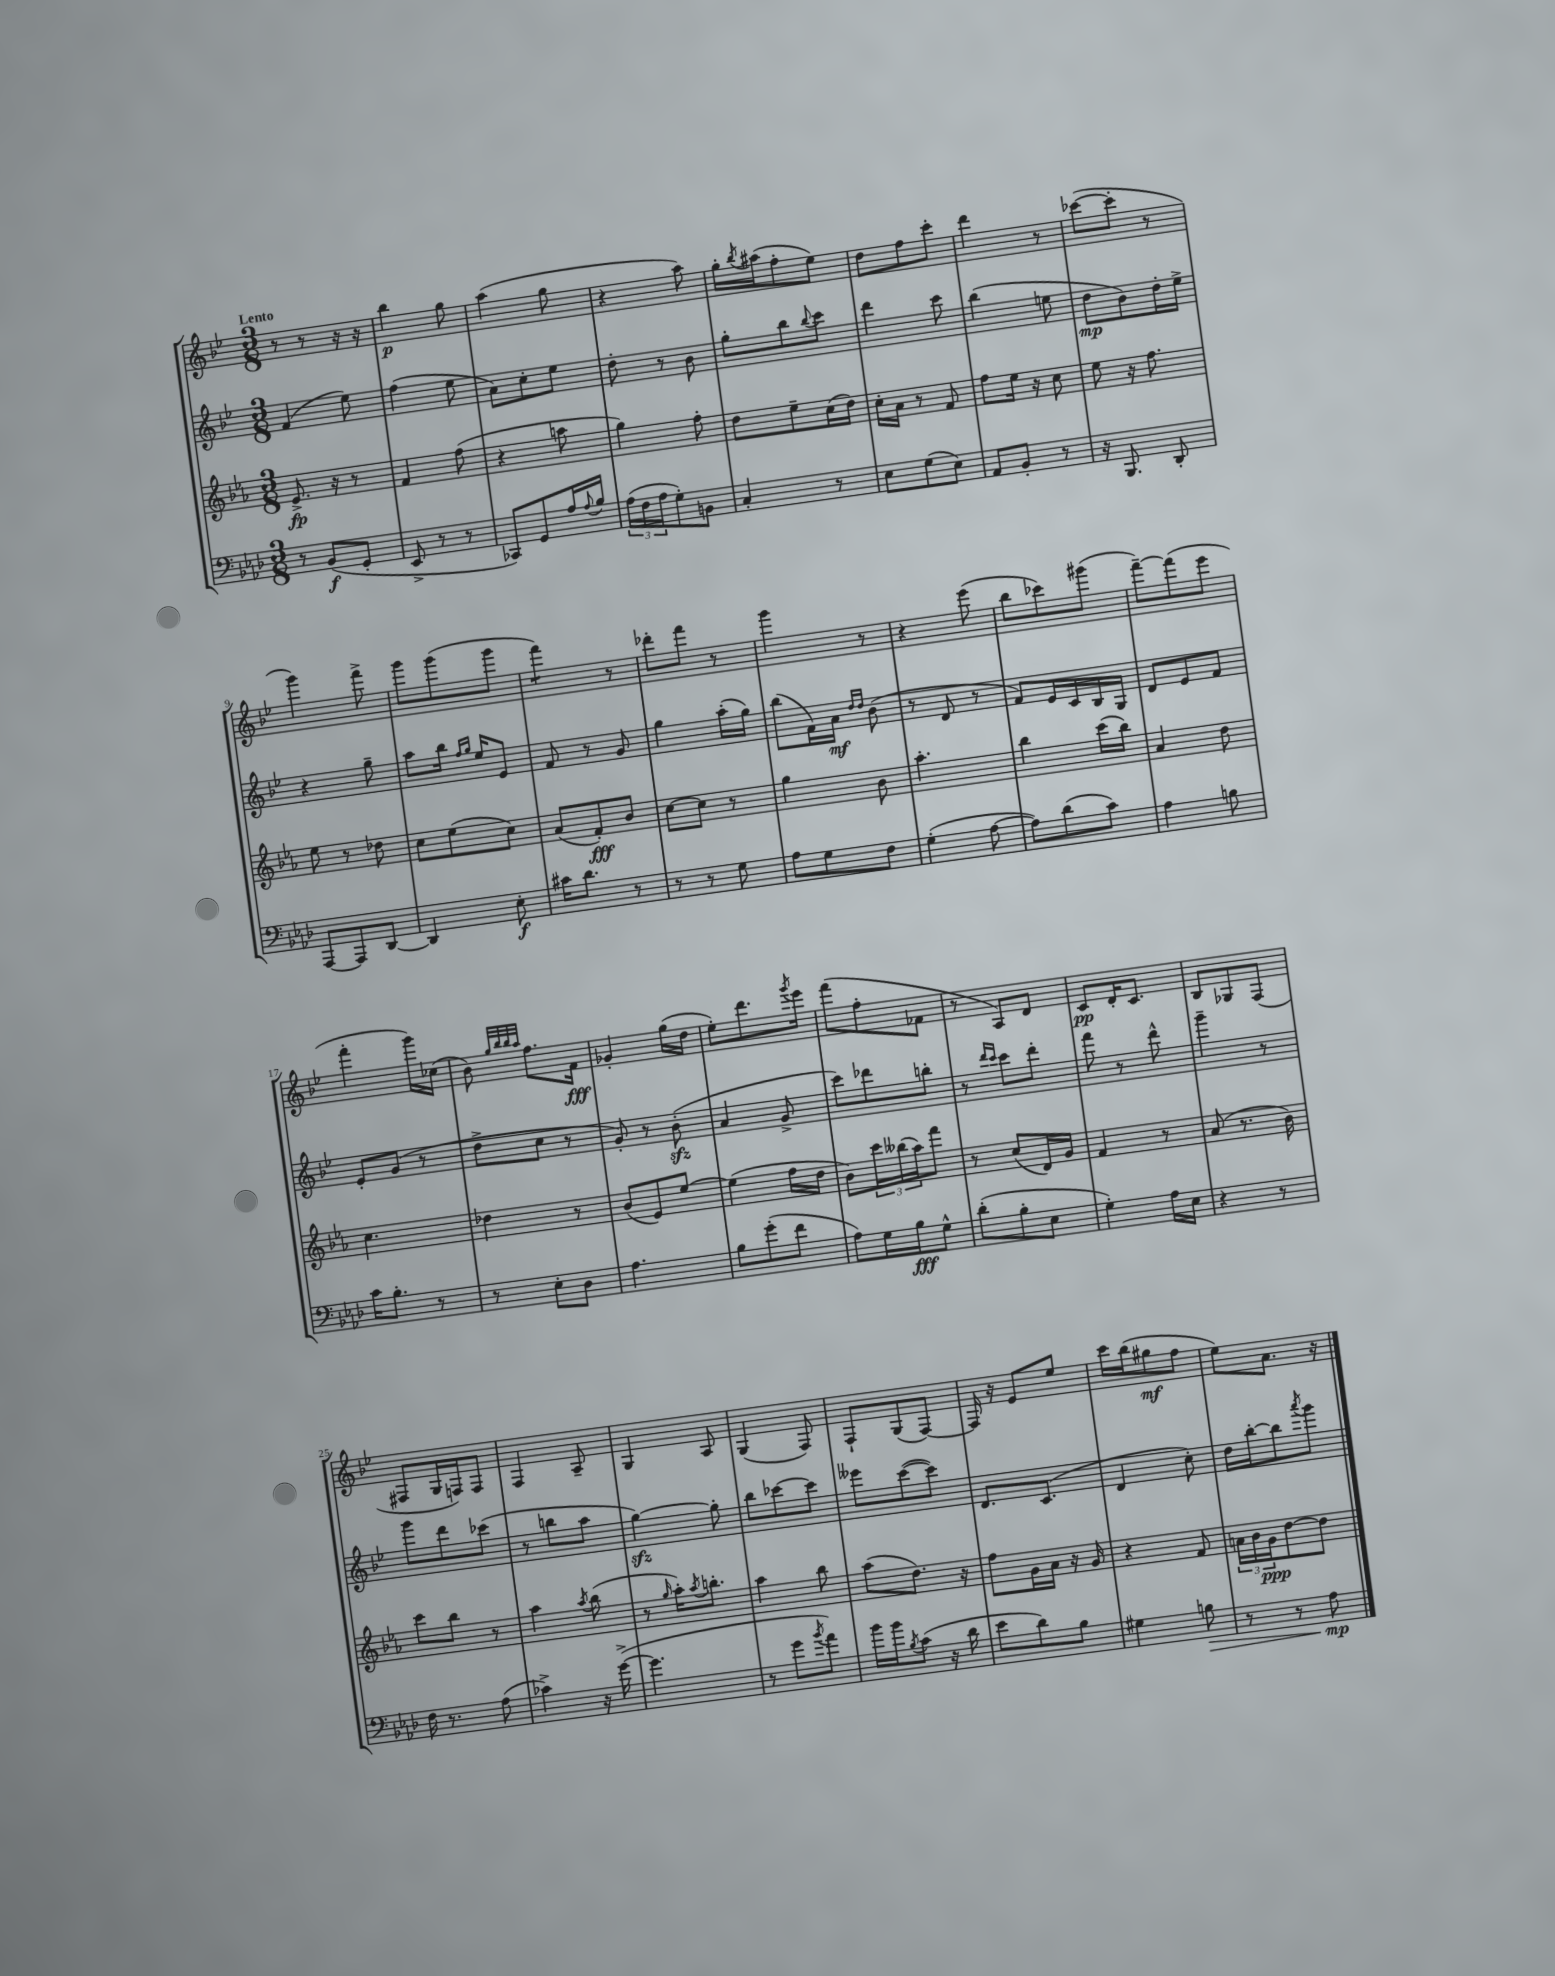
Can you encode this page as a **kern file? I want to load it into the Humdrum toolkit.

**kern	**kern	**kern	**kern
*staff4	*staff3	*staff2	*staff1
*clefF4	*clefG2	*clefG2	*clefG2
*k[b-e-a-d-]	*k[b-e-a-]	*k[b-e-]	*k[b-e-]
*M3/8	*M3/8	*M3/8	*M3/8
8r	8.e-^	(4f	8r
(8BB-	.	.	8r
.	16r	.	.
8GG'	8r	8ee-)	16r
.	.	.	16r
=	=	=	=
8EE-^	4f	(4ff	4bb-
8r	.	.	.
8r	(8ff	8ee-	8gg
=	=	=	=
8CC-)	4r	8a)	(4aa
8GG	.	8cc'	.
16A-	8aa	8ee-	8gg
8qqA-	.	.	.
16B-	.	.	.
=	=	=	=
(24A-	4gg)	8dd'	4r
24F	.	.	.
24A-	.	.	.
8G')	.	8r	.
8BB	8ff'	8b-	8aa)
=	=	=	=
4C'	8dd	8gg'	16gg'
.	.	.	8qbb-
.	.	.	(16aa#
.	8ee-~	8bb-	8ff'
.	.	8qqbb-	.
8r	(16cc	8ccc	8ee-)
.	16dd)	.	.
=	=	=	=
8E-	16cc'	4ddd	8dd
.	16a-	.	.
(8G	8r	.	8ff
8E-)	8f	8ccc	8ccc'
=	=	=	=
8AA-	8ff	(4bb-	4ddd
8BB-'	16ee-	.	.
.	16r	.	.
8r	8cc	8ee	8r
=	=	=	=
16r	8ee-	8dd	([8ccc-
8.BBB-	.	.	.
.	16r	8b-)	8ccc-']
.	8.ff	.	.
8DD-'	.	16dd'	8r
.	.	16ee-^	.
=	=	=	=
[8AAA-	8ee-	4r	4ggg)
8AAA-]	8r	.	.
[8DD-	8dd-	8gg~	8fff^
=	=	=	=
4DD-]	8cc	8aa	8ggg
.	(8ee-	16bb-	(8ggg
.	.	16qqff	.
.	.	16qqgg	.
.	.	16ee-	.
8E-'	8cc)	8e-	8ggg
=	=	=	=
16c#	(8a-	8f	4fff)
8.d-	.	.	.
.	8f')	8r	.
8r	8b-	8g	8r
=	=	=	=
8r	[8cc	4gg	8ddd-'
8r	8cc]	.	8fff
8G	8r	(16aa'	8r
.	.	16gg)	.
=	=	=	=
8A-	4gg	(8bb-	4ggg
8G	.	16f)	.
.	.	16a	.
.	.	16qqdd	.
.	.	16qqdd	.
8F	8b-	(8b-	8r
=	=	=	=
(4G'	4.aa-'	8r	4r
.	.	8d	.
[8A-	.	8r	(8eee-
=	=	=	=
8A-])	4bb-	8f)	8bb-
(8d-	.	16e-	8ccc-)
.	.	16c	.
8c)	(16ccc	16B-	(8ggg#
.	16bb-)	16G	.
=	=	=	=
4A-	4a-	8d	[8fff~)
.	.	8e-	(8fff]
8B	8dd	8f	8eee-
=	=	=	=
16c	4.cc	8e-'	4fff'
8.B-'	.	.	.
.	.	(8g	.
8r	.	8r	16ggg)
.	.	.	(16cc-
=	=	=	=
8r	4dd-	8dd^	8b-)
.	.	.	32qqgg
.	.	.	32qqbb-
.	.	.	32qqbb-
.	.	.	32qqaa
8E-'	.	8cc	8.ff
8D-	8r	8r	.
.	.	.	16f
=	=	=	=
4.A-	(8b-	8g')	4g-'
.	8e-)	8r	.
.	[8ee-	(8b-'	(16gg
.	.	.	16dd
=	=	=	=
8B-	(4ee-]	4a	8ee-')
(8g'	.	.	8.ddd
8f	16ff	8g^	.
.	.	.	8qggg
.	16dd	.	16eee-
=	=	=	=
8A-)	8b-)	8ccc)	(8fff
16G	24ccc	8ddd-	8ff'
.	(24bb--	.	.
16B-	.	.	.
.	24aa-)	.	.
8G^^	8fff	8bb'	8f-
=	=	=	=
(8d-'	8r	8r	8r
.	.	16qqddd	.
.	.	16qqccc	.
8B-'	(8cc	8ccc	8A)
8E-	16d)	8ddd'	8d
.	16g	.	.
=	=	=	=
4G')	4f	8fff	8c
.	.	8r	16d'
.	.	.	8.c
16A-	8r	8ddd^^	.
16E-	.	.	.
=	=	=	=
4r	(8a-	4ggg~	8B-
.	8.r	.	8G-
8r	.	8r	(8F
.	16b-)	.	.
=	=	=	=
16F	8ccc	8ggg	8F#
8.r	.	.	.
.	8bb-	8ddd	16G
.	.	.	16F)
(8A-	8r	(8ccc-	8F
=	=	=	=
4c-^)	4aa-	8r	4F
.	.	8bb	.
.	8qaa-	.	.
16r	(8bb-	8aa	8A~
([16g^	.	.	.
=	=	=	=
4.g]	8r	[4gg)	4G
.	16qqgg	.	.
.	16aa-')	.	.
.	8qaa-	.	.
.	8.bb'	.	.
.	.	8gg']	8A
=	=	=	=
8r	4aa-	8bb-	(4G
8g	.	[8ccc-	.
8qb-	.	.	.
8a-)	8bb-	8ccc-]	8F)
=	=	=	=
16b-	(8aa-	8eee--	8F`
16b-	.	.	.
8qB-	.	.	.
(8c	8.dd)	([8ccc	(8G
16r	.	8ccc])	[8F)
16d-	16r	.	.
=	=	=	=
8e-	8ff	8.d	16F]
.	.	.	16r
8d-)	16g	.	8e-
.	16a-	(8.c	.
8B-	16r	.	8ee-
.	16g	.	.
=	=	=	=
4G#	4r	4d	16ccc
.	.	.	(16bb-
.	.	.	8gg#
8B	8f	8cc')	8ff
=	=	=	=
8r	24a	16dd	8ee-)
.	24b-	.	.
.	.	[16bb-'	.
.	24g	.	.
8r	[8dd	8bb-]	8.a
.	.	8qaaa	.
8A-	8dd]	8ggg	.
.	.	.	16r
==	==	==	==
*-	*-	*-	*-
